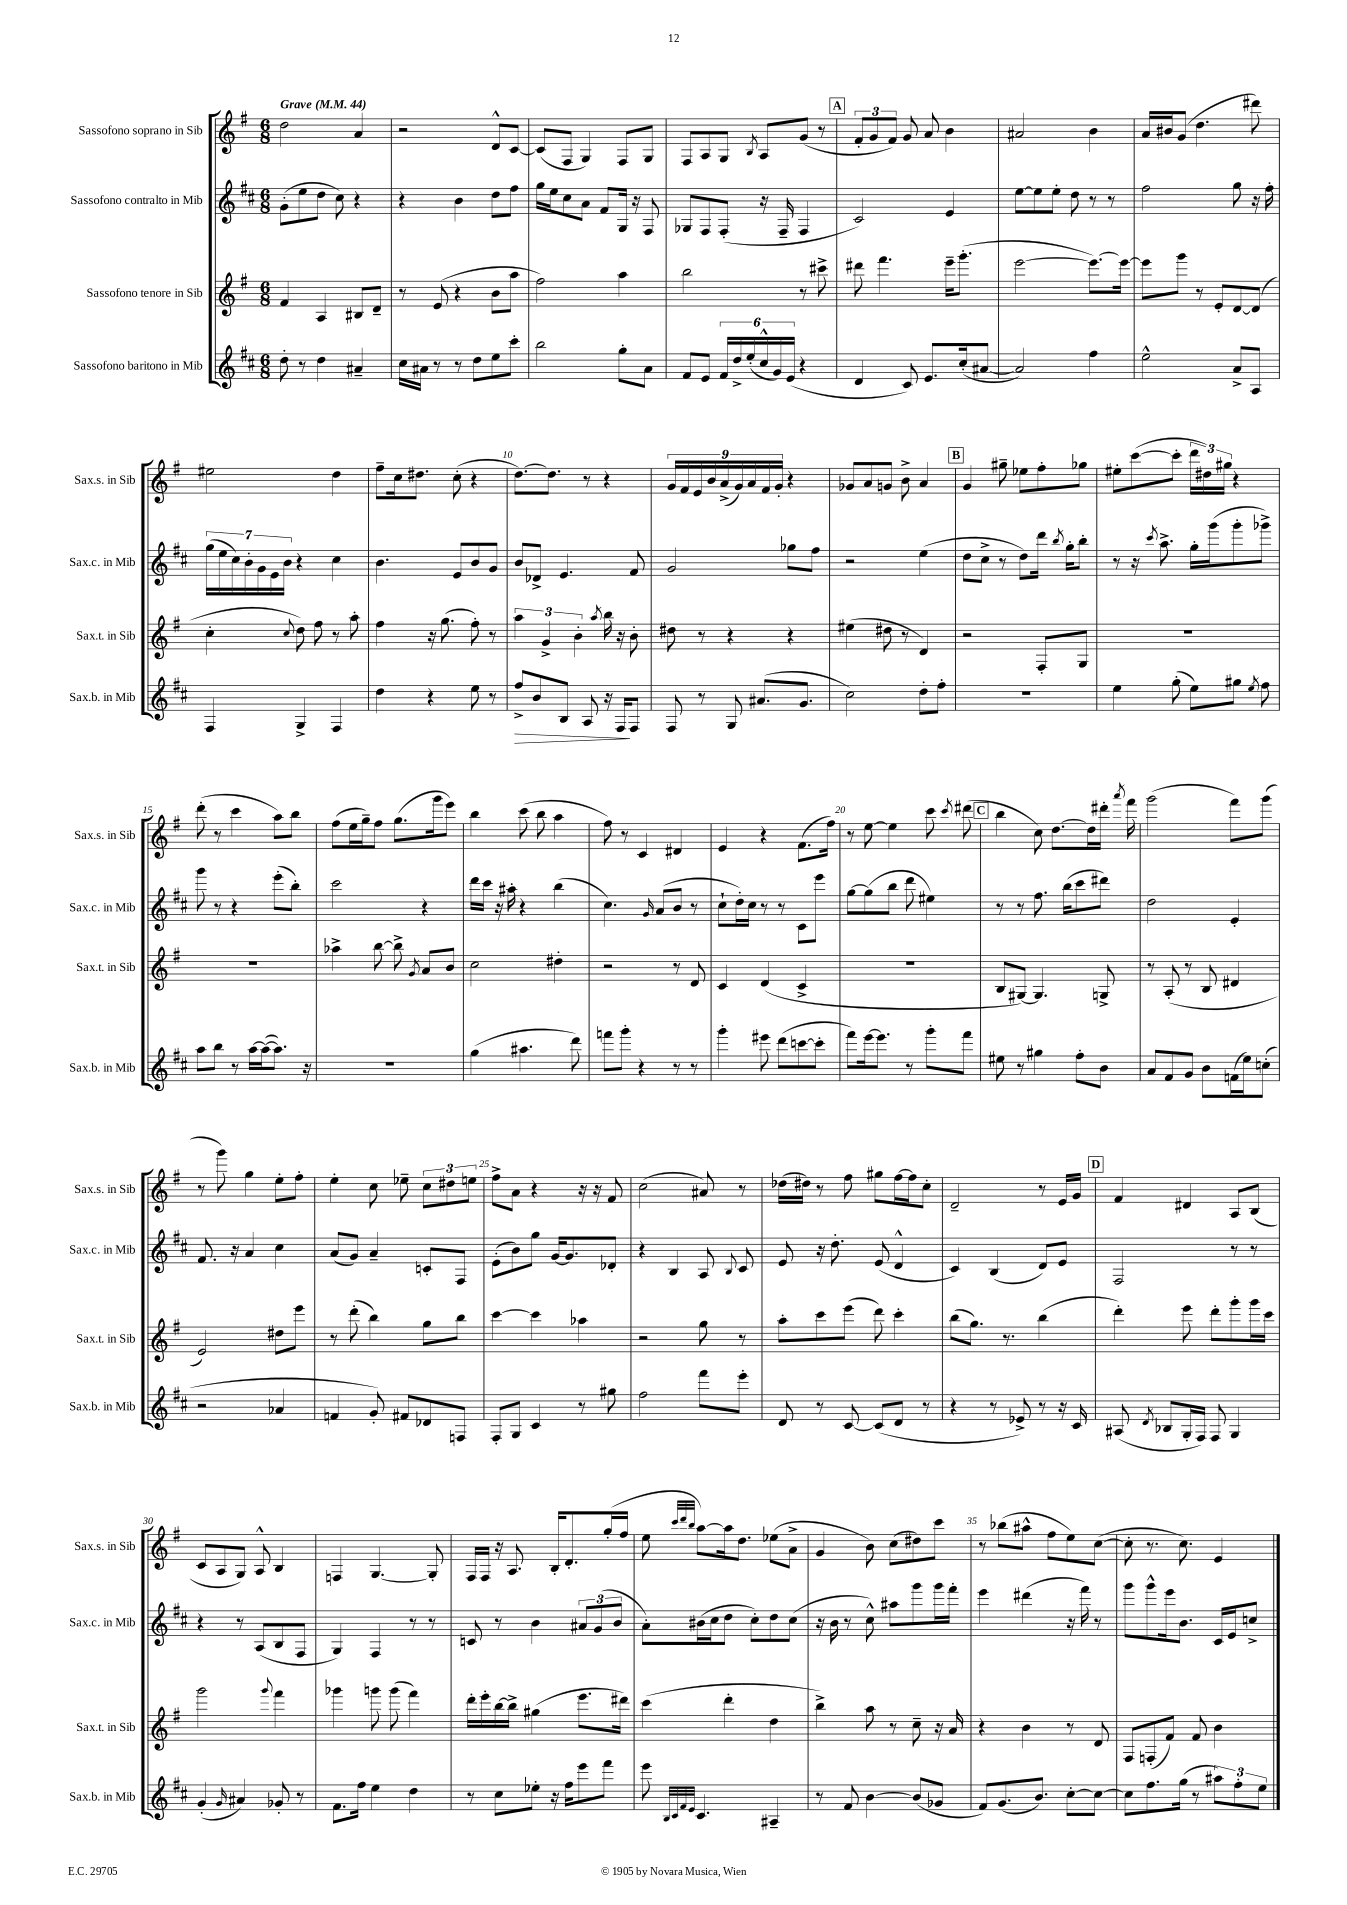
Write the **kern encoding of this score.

**kern	**kern	**kern	**kern
*staff4	*staff3	*staff2	*staff1
*clefG2	*clefG2	*clefG2	*clefG2
*k[f#c#]	*k[f#]	*k[f#c#]	*k[f#]
*M6/8	*M6/8	*M6/8	*M6/8
*MM44	*MM44	*MM44	*MM44
8dd'	4f#	(8g'	2dd
8r	.	8ee	.
4dd	4A	8dd	.
.	.	8cc#)	.
4a#~	8B#	4r	4a
.	8d~	.	.
=	=	=	=
16cc#	8r	4r	2r
16a#	.	.	.
8r	(8e	.	.
8r	4r	4b	.
8dd	.	.	.
8ee	8b	8dd	8d^^
8ccc#'	8aa	8ff#	[8c
=	=	=	=
2bb	2ff#)	16gg	(8c]
.	.	16ee	.
.	.	8cc#	8F#
.	.	8a	4G)
.	.	8f#	.
8gg'	4aa	16G	8F#
.	.	16r	.
8a	.	8F#	8G
=	=	=	=
8f#	2bb	8G-	8F#
8e	.	8F#	8A
24f#	.	(8F#'	8G
24dd^	.	.	.
(24ee'	.	.	.
.	.	.	8qB
24cc#^^	.	16r	8A
24g)	.	.	.
.	.	16F#~	.
(24e	.	.	.
4r	8r	4F#	(8g
.	8ccc#^	.	8r
=	=	=	=
4d	8ddd#	2c#)	12f#'
.	.	.	12g
.	4.fff#	.	.
.	.	.	12f#)
8c#)	.	.	8g
8.e	.	.	8a
.	16eee~	4e	4b
(16cc#'	(8.ggg'	.	.
[8a#	.	.	.
=	=	=	=
2a#])	[2eee	[8ee	2a#
.	.	8ee]	.
.	.	8ee'	.
.	.	8dd	.
4ff#	8.eee_)	8r	4b
.	.	8r	.
.	16eee_	.	.
=	=	=	=
2ee^^	8eee]	2ff#	16a
.	.	.	16b#
.	8ggg	.	(8g
.	8r	.	4.dd
.	8e'	.	.
8a^	[8d	8gg	.
8A	(8d]	16r	8ddd#)
.	.	16ff#'	.
=	=	=	=
4F#	4cc'	(28gg	2ee#
.	.	28ee	.
.	.	28cc#)	.
.	.	28b'	.
.	.	28g	.
.	.	28e	.
.	.	28b	.
.	8qqcc	.	.
4G^	8dd)	4r	.
.	8ff#	.	.
4F#	8r	4cc#	4dd
.	8aa'	.	.
=	=	=	=
4dd	4ff#	4.b	8ff#~
.	.	.	16cc
.	.	.	8.dd#
4r	16r	.	.
.	(8.gg	.	.
.	.	8e	(8cc'
8ee	8ff#')	8b	4r
8r	8r	8g	.
=	=	=	=
8ff#^	6aa	8b	[8.dd)
8b	.	8d-^	.
.	6g^	.	.
.	.	.	8.dd]
8B	.	4.e	.
.	6b'	.	.
8A	.	.	8r
.	8qaa	.	.
16r	16bb	.	4r
16F#	16r	.	.
8F#	8b'	8f#	.
=	=	=	=
8F#	8dd#	2g	18g
.	.	.	18f#
.	.	.	18e
8r	8r	.	.
.	.	.	18b
.	.	.	(18a^
8G	4r	.	.
.	.	.	18g)
.	.	.	18a
(8.a#	.	.	.
.	.	.	18f#
.	.	.	18g'
.	4r	8gg-	4r
8.g	.	.	.
.	.	8ff#	.
=	=	=	=
2cc#)	(4ee#	2r	8g-
.	.	.	8a
.	8dd#	.	8g
.	8r	.	8b^
8dd'	4d)	(4ee	4a
8ff#'	.	.	.
=	=	=	=
2.r	2r	8dd	4g
.	.	8cc#^	.
.	.	8r	8gg#~
.	.	8dd)	8ee-
.	8F#'	16ddd	8ff#'
.	.	8qbb	.
.	.	16gg'	.
.	8G	8bb'	8gg-
=	=	=	=
4ee	2.r	8r	8ee#'
.	.	16r	([8ccc
.	.	8qccc#	.
.	.	8.aa^	.
(8gg'	.	.	8ccc']
8ee)	.	16gg'	24ddd
.	.	.	24dd#)
.	.	(16ggg	.
.	.	.	24gg#
8gg#	.	8ggg'	4r
8qee	.	.	.
8ff#	.	8ggg-^)	.
=	=	=	=
8aa	2.r	8ggg	(8ddd'
8bb	.	8r	8r
8r	.	4r	4ccc
[16aa	.	.	.
(16aa_	.	.	.
8.aa])	.	(8eee'	8aa)
.	.	8bb')	8bb
16r	.	.	.
=	=	=	=
2.r	4aa-^	2ccc#	(8ff#
.	.	.	16ee
.	.	.	16gg~)
.	[8bb	.	8ff#
.	8bb^]	.	(8.gg
.	8qg	.	.
.	8a	4r	.
.	.	.	16ggg
.	8b	.	8eee)
=	=	=	=
(4gg	2cc	16ddd	4bb
.	.	16ccc#	.
.	.	16r	.
.	.	16aa#'	.
4.aa#	.	4r	(8ccc
.	.	.	8bb
.	4dd#'	(4bb	4aa
8ddd)	.	.	.
=	=	=	=
8fff	2r	4.cc#)	8ff#)
8ggg'	.	.	8r
4r	.	.	4c
.	.	16qqg	.
.	.	(8a	.
8r	8r	8b	4d#
8r	8d	8r	.
=	=	=	=
4ggg'	4c	8cc#`	4e
.	.	16dd')	.
.	.	16cc#	.
8eee#	(4d	8r	4r
(8ddd	.	8r	.
[8ccc	4c^	8c#	(8.f#
8ccc']	.	8eee	.
.	.	.	16ff#)
=	=	=	=
8fff#)	2.r	[8gg	8r
[16eee	.	(8gg]	[8ee
8.eee]	.	.	.
.	.	8bb	4ee]
8r	.	8ddd	.
8ggg'	.	4ee#)	8ccc
.	.	.	8qccc
8fff#	.	.	(8ddd#
=	=	=	=
8ee#	8B	8r	4bb
8r	[8G#)	8r	.
4gg#	4.G#]	8.ff#	8cc)
.	.	.	[8.dd
.	.	(16bb	.
8ff#'	.	8ccc#	.
.	.	.	16dd]
8b	8G^	8ddd#)	16ddd#'
.	.	.	8qaaa
.	.	.	16fff#
=	=	=	=
8a	8r	2dd	(2ggg
8f#	(8A'	.	.
8g	8r	.	.
8b	8B	.	.
(16f	4d#	4e'	8fff#)
16ee)	.	.	.
(8cc'	.	.	(8ggg
=	=	=	=
2r	2e)	8.f#	8r
.	.	.	8ggg)
.	.	16r	.
.	.	4a	4gg
4a-	8dd#	4cc#	8ee'
.	8eee	.	8ff#'
=	=	=	=
4f	8r	(8a	4ee'
.	(8ddd'	8g)	.
8g')	4bb)	4a~	8cc
8f#	.	.	8ee-~
8d-	8gg	8c'	12cc
.	.	.	12dd#
8F	8bb	8F#	.
.	.	.	12ee
=	=	=	=
8F#'	[4ccc	(8e'	8ff#^
8G	.	8b)	8a
4c#	4ccc]	8gg	4r
.	.	[16g	.
.	.	8.g]	.
8r	4aa-	.	16r
.	.	.	16r
8gg#	.	8d-'	8f#
=	=	=	=
2ff#	2r	4r	(2cc
.	.	4B	.
8fff#	8gg	8A	8a#)
.	.	8qqB	.
8eee'	8r	8c#	8r
=	=	=	=
8d	8aa'	8e	(16dd-
.	.	.	16dd#)
8r	8ccc	16r	8r
.	.	8.dd'	.
[8c#	(8eee	.	8ff#
(8c#]	8ddd)	(8e	8gg#
8d	4ccc'	4d^^	[16ff#
.	.	.	16ff#]
8r	.	.	8cc'
=	=	=	=
4r	(8bb	4c#)	2d~
.	8.gg)	.	.
8r	.	(4B	.
.	8.r	.	.
8e-^)	.	.	.
8r	(4bb	8d)	8r
16r	.	8e	16e
16c#	.	.	16g
=	=	=	=
(8A#	4ddd')	2F#	4f#
8qd	.	.	.
8B-	.	.	.
16G'	8eee	.	4d#
16F#)	.	.	.
8F#	8ddd'	.	.
4G	8ggg'	8r	8A
.	16ggg	8r	(8B
.	16ccc	.	.
=	=	=	=
(4g'	2ggg	4r	8c
.	.	.	8A
16qqg	.	.	.
4a#)	.	8r	8G)
.	.	(8A	8A^^
.	8qqggg	.	.
8g-'	4fff#	8B	4B
8r	.	8F#	.
=	=	=	=
8.f#	4ggg-	4G)	4F
16ff#	.	.	.
4ee	8ggg	4F#	[4.G
.	(8ggg	.	.
4dd	4fff#)	8r	.
.	.	8r	8G']
=	=	=	=
8r	16ddd'	8c	16F#
.	16eee'	.	16F#
8cc#	[16bb	8r	16r
.	16bb^]	.	8.A
8ee-'	(4gg#	4b	.
16r	.	.	16B'
16ff#	.	.	8.d'
8eee	8.eee	12a#	.
.	.	(12g	.
8fff#	.	.	(16gg'
.	.	12b	.
.	16ddd#)	.	16ff#
=	=	=	=
8eee	(4ccc	8a')	8ee
32qqB	.	.	.
32qqc#	.	.	32qqccc
32qqf#	.	.	32qqddd
32qqe	.	.	32qqbb
4.c#	.	(16b#	[8aa)
.	.	16cc#	.
.	4ddd'	8dd	16aa]
.	.	.	8.dd
.	.	8cc#')	.
4A#~	4dd	8dd	(8ee-
.	.	(8cc#	8a^
=	=	=	=
8r	4bb^)	16r	4g
.	.	16b	.
8f#	.	8r	.
[4b	8aa	8cc#^^)	8b)
.	8r	8aa#	(8cc
(8b]	8cc~	8ggg	8dd#)
8g-	16r	16ggg	8ccc
.	16a	16fff#'	.
=	=	=	=
8f#)	4r	4eee	8r
(8.g	.	.	(8bb-
.	4b	(4ddd#	8aa#^^
8.b)	.	.	.
.	.	.	8ff#
[8cc#'	8r	16r	8ee)
.	.	16fff#)	.
8cc#_	8d	8r	([8cc
=	=	=	=
8cc#]	8F#	8ggg	8cc']
8.ff#	(8F'	8ggg^^	8.r
.	8f#)	16eee	.
(16gg	.	8.b	8.cc)
8r	8f#	.	.
12aa#)	4b	16c#	4e
.	.	16e	.
12ff#'	.	.	.
.	.	8cc^	.
12ee	.	.	.
==	==	==	==
*-	*-	*-	*-
